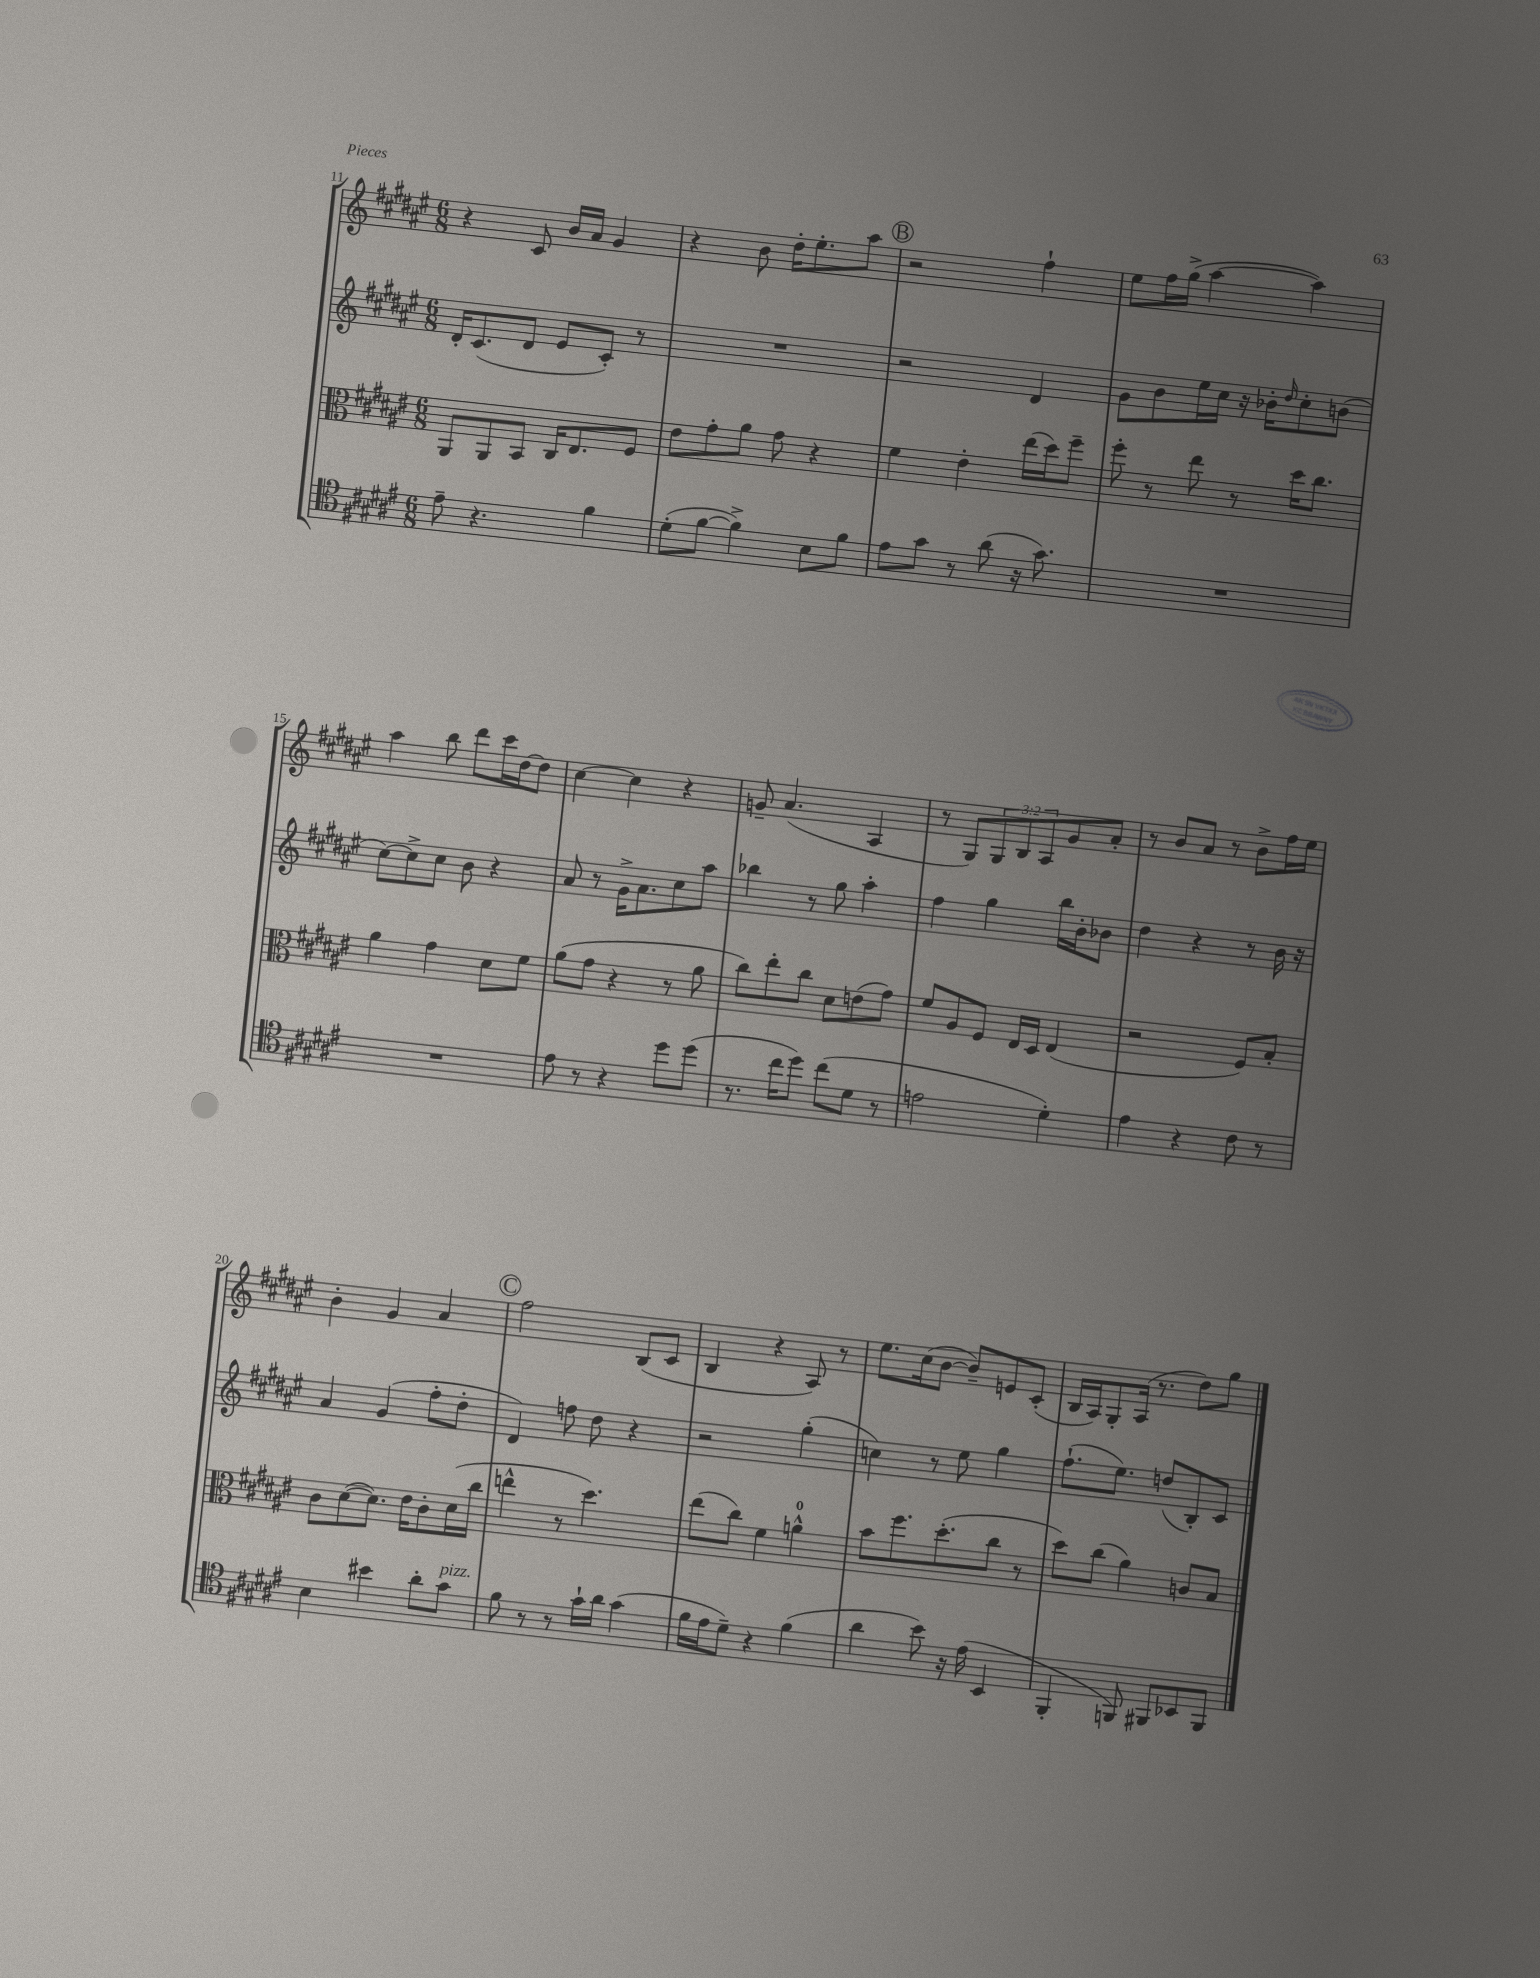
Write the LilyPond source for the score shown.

<<
\new StaffGroup <<
\new Staff = "s0" {
    \clef treble \key fis \major \numericTimeSignature \time 6/8 \override Staff.TupletNumber.text = #tuplet-number::calc-fraction-text
    r4 cis'8 b'16 ais'16 gis'4 |
    r4 b'8 dis''16-. eis''8.-. ais''8 |
    \mark \markup { \circle "B" } r2 fis''4-! |
    eis''8 fis''16 gis''16->( ais''4~ ais''4) |
    ais''4 b''8 dis'''8 cis'''16 dis''16~ dis''8 |
    cis''4~ cis''4 r4 |
    g'8-- ais'4.( ais4 |
    r8 gis8) \tuplet 3/2 { gis8 b8 ais8 } gis'8 ais'8-. |
    r8 b'8 ais'8 r8 b'8-> fis''16 eis''16 |
    b'4-. gis'4 ais'4 |
    \mark \markup { \circle "C" } fis''2 b8( cis'8 |
    b4 r4 ais8) r8 |
    eis''8. cis''16( b'8~ b'8--) e'8 cis'8-.( |
    b16 ais16) gis8-. ais16( r8. dis''8) gis''8 \bar "|." |
}
\new Staff = "s1" {
    \clef treble \key fis \major \numericTimeSignature \time 6/8
    dis'16-. cis'8.( dis'8 eis'8 cis'8-.) r8 |
    R2. |
    \mark \markup { \circle "B" } r2 dis'4 |
    gis'8 b'8 eis''16 cis''16 r16 bes'16-. \grace { dis''16 } cis''8-. b'8( |
    cis''8~) cis''8-> cis''8 b'8 r4 |
    ais'8 r8 gis'16-> ais'8. cis''8 ais''8 |
    bes''4 r8 gis''8 ais''4-. |
    fis''4 gis''4 b''16 b'16-. bes'8 |
    dis''4 r4 r8 b'16 r16 |
    ais'4 gis'4( fis''8-. dis''8-. |
    \mark \markup { \circle "C" } dis'4) f''8 dis''8 r4 |
    r2 gis''4-.( |
    c''4) r8 eis''8 gis''4 |
    fis''8.-!( eis''8.) d''8( b8-.) cis'8 \bar "|." |
}
\new Staff = "s2" {
    \clef alto \key fis \major \numericTimeSignature \time 6/8
    ais,8 ais,8 b,8 cis16 eis8. fis8 |
    eis'8 gis'8-. ais'8 gis'8 r4 |
    \mark \markup { \circle "B" } fis'4 eis'4-. eis''16( dis''16) fis''8-- |
    fis''8-. r8 eis''8 r8 dis''16 cis''8. |
    ais'4 gis'4 dis'8 fis'8 |
    ais'8( gis'8 r4 r8 ais'8 |
    cis''8) eis''8-. cis''8 dis'8 e'8( gis'8) |
    fis'8 ais8 fis8 eis16 dis16 eis4( |
    r2 fis8) b8-. |
    cis'8 dis'8~( dis'8.) eis'16 cis'8-. dis'16( cis''16 |
    \mark \markup { \circle "C" } e''4-^ r8 dis''4.) |
    eis''8( cis''8) fis'4 a'4-0-^ |
    b'8 fis''8. dis''8.-.( cis''8 r8 |
    dis''8) cis''8( ais'4) c'8 b8 \bar "|." |
}
\new Staff = "s3" {
    \clef tenor \key fis \major \numericTimeSignature \time 6/8
    eis'8-- r4. fis'4 |
    dis'8-.( fis'8~ fis'4->) b8 fis'8 |
    \mark \markup { \circle "B" } eis'8 gis'8 r8 ais'8( r16 gis'8.) |
    R2. |
    R2. |
    eis'8 r8 r4 dis''8 dis''8( |
    r8. cis''16 dis''8) cis''8( dis'8 r8 |
    e'2 dis'4-.) |
    eis'4 r4 cis'8 r8 |
    b4 bis'4 ais'8-. gis'8^\markup { \italic "pizz." } |
    \mark \markup { \circle "C" } fis'8 r8 r8 gis'16-! ais'16 gis'4( |
    fis'16 eis'16 dis'8--) r4 fis'4( |
    ais'4 b'8) r16 eis'16( b,4 |
    fis,4-. f,8) fis,8 bes,8 fis,8 \bar "|." |
}
>>
>>
\layout { \context { \Score currentBarNumber = #11 } }
